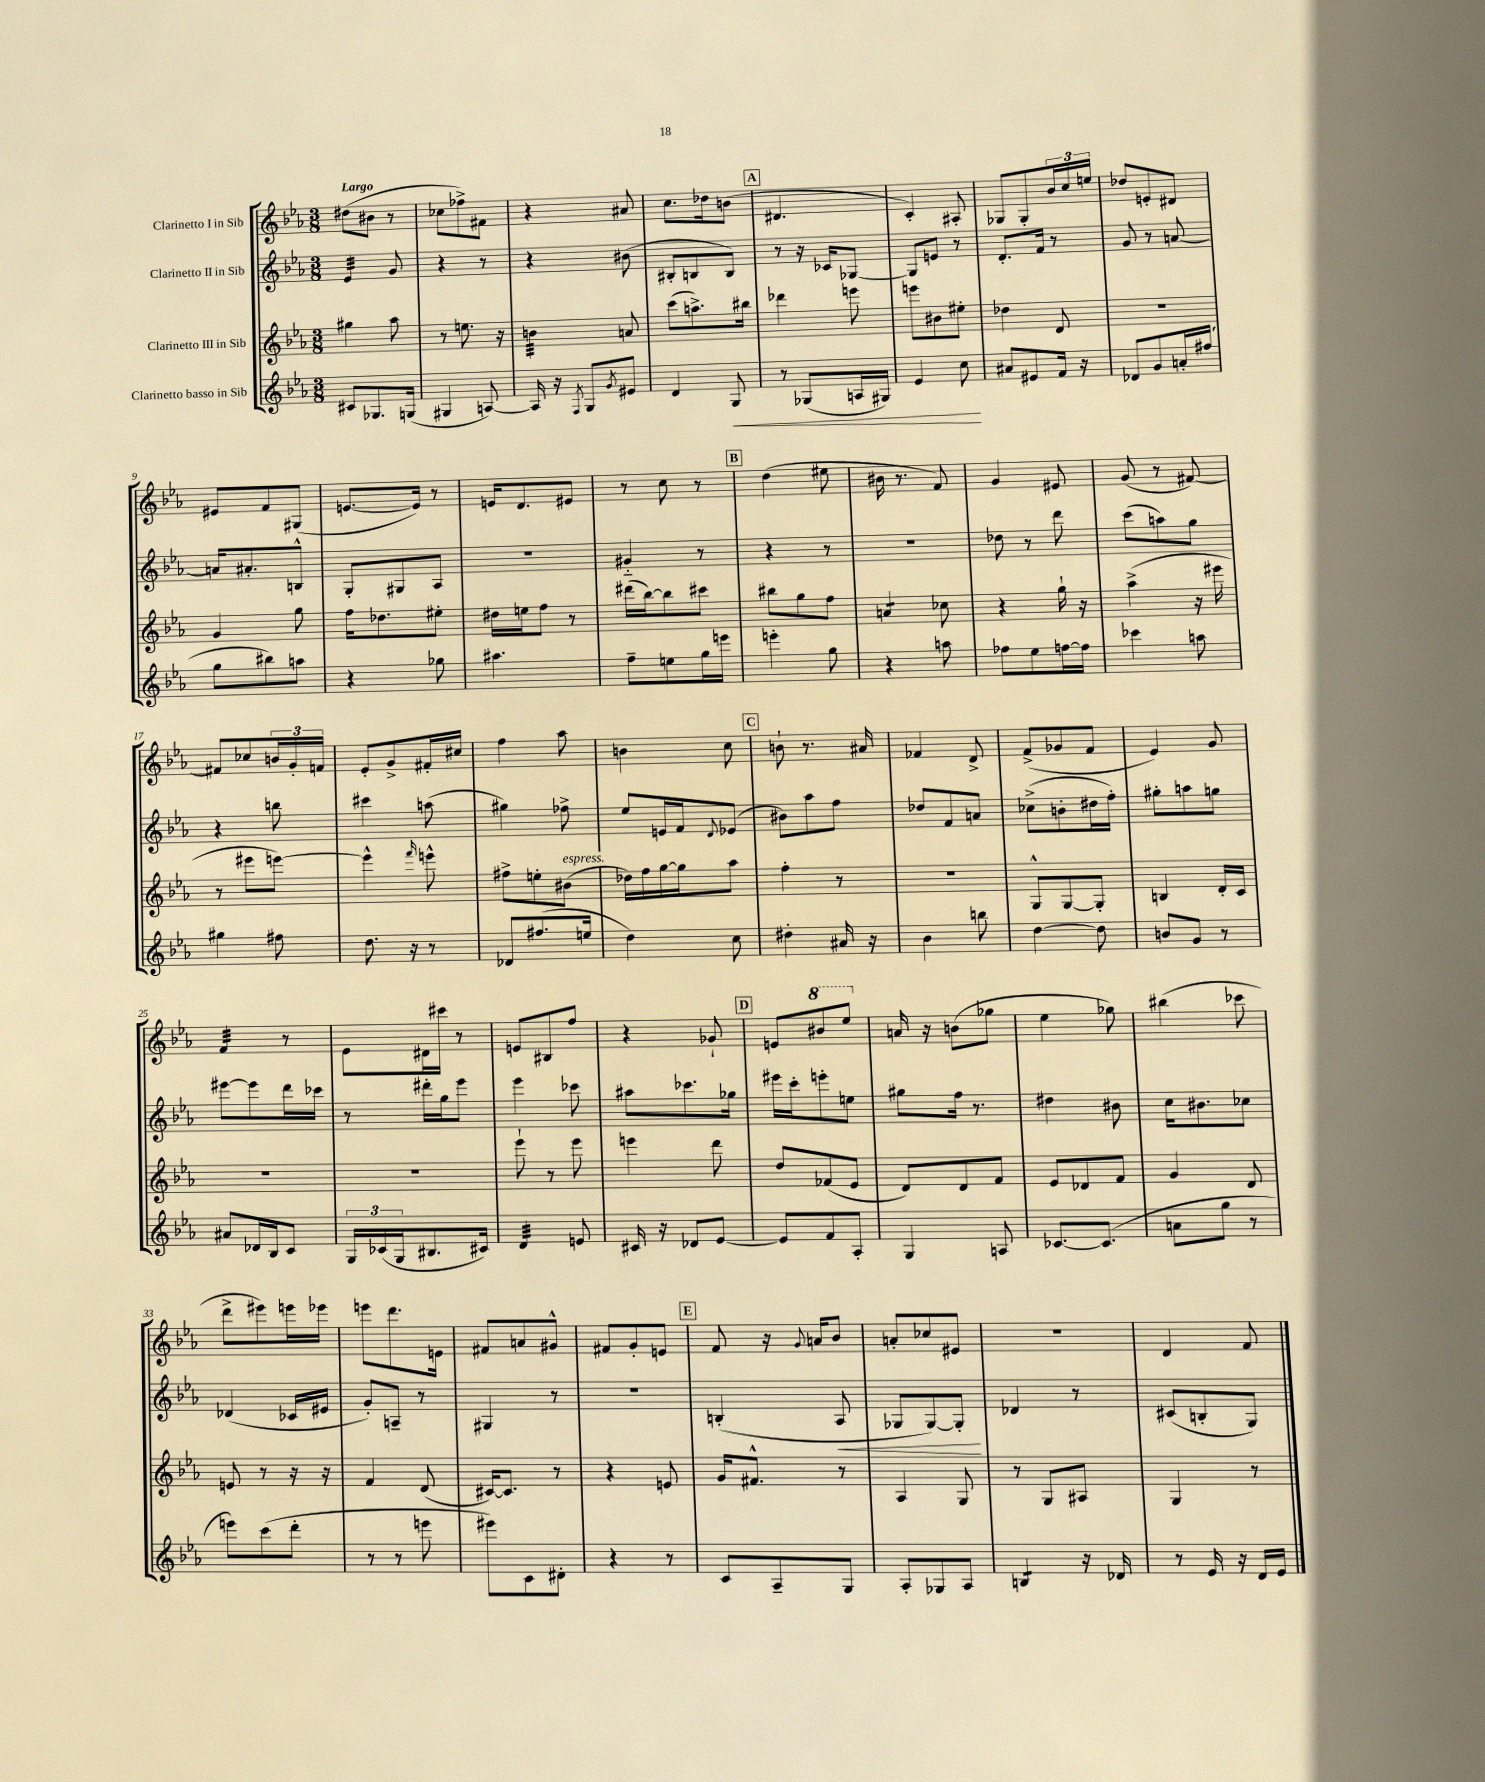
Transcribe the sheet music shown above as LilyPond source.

<<
\new StaffGroup <<
\new Staff = "s0" \with { instrumentName = "Clarinetto I in Sib" } {
    \clef treble \key ees \major \numericTimeSignature \time 3/8 \tempo "Largo"
    dis''8( bis'8 r8 |
    ces''8 fes''8->) fis'8 |
    r4 ais'8 |
    c''8. des''16 b'8( |
    \mark \markup { \box "A" } dis'4. |
    c'4-.) ais8-. |
    ges8 ges8-. \tuplet 3/2 { bes'16 c''16 e''16 } |
    des''8 e'8-. dis'8 |
    eis'8 f'8 gis8( |
    e'8.~ e'16) r8 |
    e'16 d'8. eis'8 |
    r8 c''8 r8 |
    \mark \markup { \box "B" } d''4( eis''8 |
    bis'16 r8. f'8) |
    g'4 eis'8 |
    g'8( r8 fis'8~) |
    fis'8 ces''8 \tuplet 3/2 { b'16 g'16-. f'16 } |
    ees'8-. g'8-> fis'16-. cis''16 |
    f''4 aes''8 |
    b'4 c''8 |
    \mark \markup { \box "C" } b'8-! r8. ais'16 |
    fes'4 d'8-> |
    f'8->( ges'8 f'8 |
    ees'4) g'8 |
    f'4:32 r8 |
    ees'8 dis'16 cis'''16 r8 |
    e'8 bis8 f''8 |
    r4 ges'8-! |
    \mark \markup { \box "D" } e'8 \ottava #1 bis''8 ees'''8 \ottava #0 |
    a'16 r16 b'8( ges''8 |
    ees''4 ges''8) |
    bis''4( ces'''8 |
    d'''8-> eis'''8) e'''16 ees'''16 |
    e'''8 d'''8. e'16 |
    fis'8 a'8 gis'8-^ |
    fis'8 g'8-. e'8 |
    \mark \markup { \box "E" } f'8 r16 \appoggiatura { g'8 } a'16 bes'8 |
    a'8-. ces''8 eis'8 |
    r4. |
    d'4 f'8 \bar "|." |
}
\new Staff = "s1" \with { instrumentName = "Clarinetto II in Sib" } {
    \clef treble \key ees \major \numericTimeSignature \time 3/8
    ees'4:32 g'8 |
    r4 r8 |
    r4 bis'8( |
    bis8-. b8 b8) |
    \mark \markup { \box "A" } r8 r16 ces'16 ges8~ |
    ges8 e'8 r8 |
    d'8.-. f'16 r8 |
    g'8 r8 a'8~ |
    a'16 ais'8.-. b8-^ |
    g8-. gis8 aes8 |
    R4. |
    gis'4-_ r8 |
    \mark \markup { \box "B" } r4 r8 |
    R4. |
    des''8 r8 d'''8 |
    c'''8( a''8) g''8 |
    r4 b''8 |
    cis'''4 a''8( |
    gis''4) fes''8-> |
    ees''8 e'16 f'16 \appoggiatura { d'8 } ees'8( |
    \mark \markup { \box "C" } bis'8) aes''8 f''8 |
    des''8 f'8 a'8 |
    ces''8->( b'8-. dis''16 f''16-.) |
    gis''8-. a''8 g''8 |
    eis'''8~ eis'''8 d'''16 ces'''16 |
    r8 dis'''16-. g''16 ees'''8 |
    ees'''4 ces'''8 |
    ais''8 ces'''8. ges''16 |
    \mark \markup { \box "D" } eis'''16 c'''16-. e'''8-. e''8 |
    gis''8 f''16 r8. |
    dis''4 bis'8 |
    c''16 bis'8. ces''8 |
    des'4( ces'16 eis'16 |
    g'8-.) a8-- r8 |
    gis4 r8 |
    R4. |
    \mark \markup { \box "E" } b4-.( aes8\< |
    ges8 ges8~) ges8-.\! |
    des'4 r8 |
    cis'8( b8-. g8) \bar "|." |
}
\new Staff = "s2" \with { instrumentName = "Clarinetto III in Sib" } {
    \clef treble \key ees \major \numericTimeSignature \time 3/8
    gis''4 aes''8 |
    r8 e''8. r16 |
    b'4:32 a'8 |
    c'''8( a''8.->) bis''16 |
    \mark \markup { \box "A" } des'''4 e'''8 |
    e'''8 bis'8 eis''8-. |
    des''4 d'8 |
    R4. |
    g'4 g''8 |
    f''16 des''8. eis''8-. |
    dis''16 e''16 f''8 r8 |
    dis'''16( bes''16~) bes''8 cis'''8 |
    \mark \markup { \box "B" } bis''8 g''8 f''8 |
    a'4:8 ces''8 |
    r4 g''16-! r16 |
    aes''4->( r16 eis'''16 |
    r8 eis'''8 e'''8~) |
    e'''4-^ \grace { f'''16 } e'''8-^ |
    fis''8-> e''8-. bis'8^\markup { \italic "espress." }( |
    des''16) f''16 g''16~ g''16 aes''8 |
    \mark \markup { \box "C" } f''4-. r8 |
    R4. |
    g8-^ g8~ g8-. |
    b4 d'16-. c'16 |
    R4. |
    R4. |
    ees'''8-! r8 ees'''8 |
    e'''4 d'''8 |
    \mark \markup { \box "D" } d''8 fes'8( ees'8 |
    d'8) d'8 f'8 |
    ees'8 des'8 f'8 |
    g'4 d'8 |
    e'8 r8 r16 r16 |
    f'4 d'8( |
    cis'16~) cis'8. r8 |
    r4 e'8 |
    \mark \markup { \box "E" } g'16 fis'8.-^ r8 |
    aes4 g8 |
    r8 g8 ais8 |
    g4 r8 \bar "|." |
}
\new Staff = "s3" \with { instrumentName = "Clarinetto basso in Sib" } {
    \clef treble \key ees \major \numericTimeSignature \time 3/8
    cis'8 ges8. g16( |
    gis4 a8~) |
    a16 r16 \acciaccatura { f8 } g8 \acciaccatura { g'8 } eis'8 |
    d'4 g8\< |
    \mark \markup { \box "A" } r8 ges8( a16 gis16) |
    ees'4 c''8\! |
    ais'8 eis'8 f'16 r16 |
    des'8 g'8 a'16-. fis''16( |
    g''8 bis''8) a''8 |
    r4 ges''8 |
    ais''4. |
    f''8-- e''8 g''16 e'''16 |
    \mark \markup { \box "B" } e'''4-. g''8 |
    r4 a''8 |
    fes''8 ees''8 f''16~ f''16 |
    ces'''4 a''8 |
    gis''4 fis''8 |
    d''8. r16 r8 |
    des'8 fis''8.( e''16 |
    d''4) c''8 |
    \mark \markup { \box "C" } dis''4-. ais'16 r16 |
    bes'4 b''8 |
    d''4~ d''8 |
    b'8 g'8 r8 |
    ais'8 des'16 bes16 c'8 |
    \tuplet 3/2 { g16 ces'16( g16 } bis8. cis'16) |
    d'4:32 e'8 |
    cis'16 r16 des'8 ees'8~ |
    \mark \markup { \box "D" } ees'8 f'8 aes8-. |
    g4 a8 |
    ces'8.~ ces'8.( |
    a'8 g''8 r8 |
    e'''8) c'''8( d'''8-. |
    r8 r8 e'''8 |
    eis'''8) c'8 dis'8-. |
    r4 r8 |
    \mark \markup { \box "E" } c'8 aes8-- g8 |
    aes8-. ges8 aes8 |
    b4:8 r16 des'16 |
    r8 ees'16 r16 d'16 ees'16 \bar "|." |
}
>>
>>
